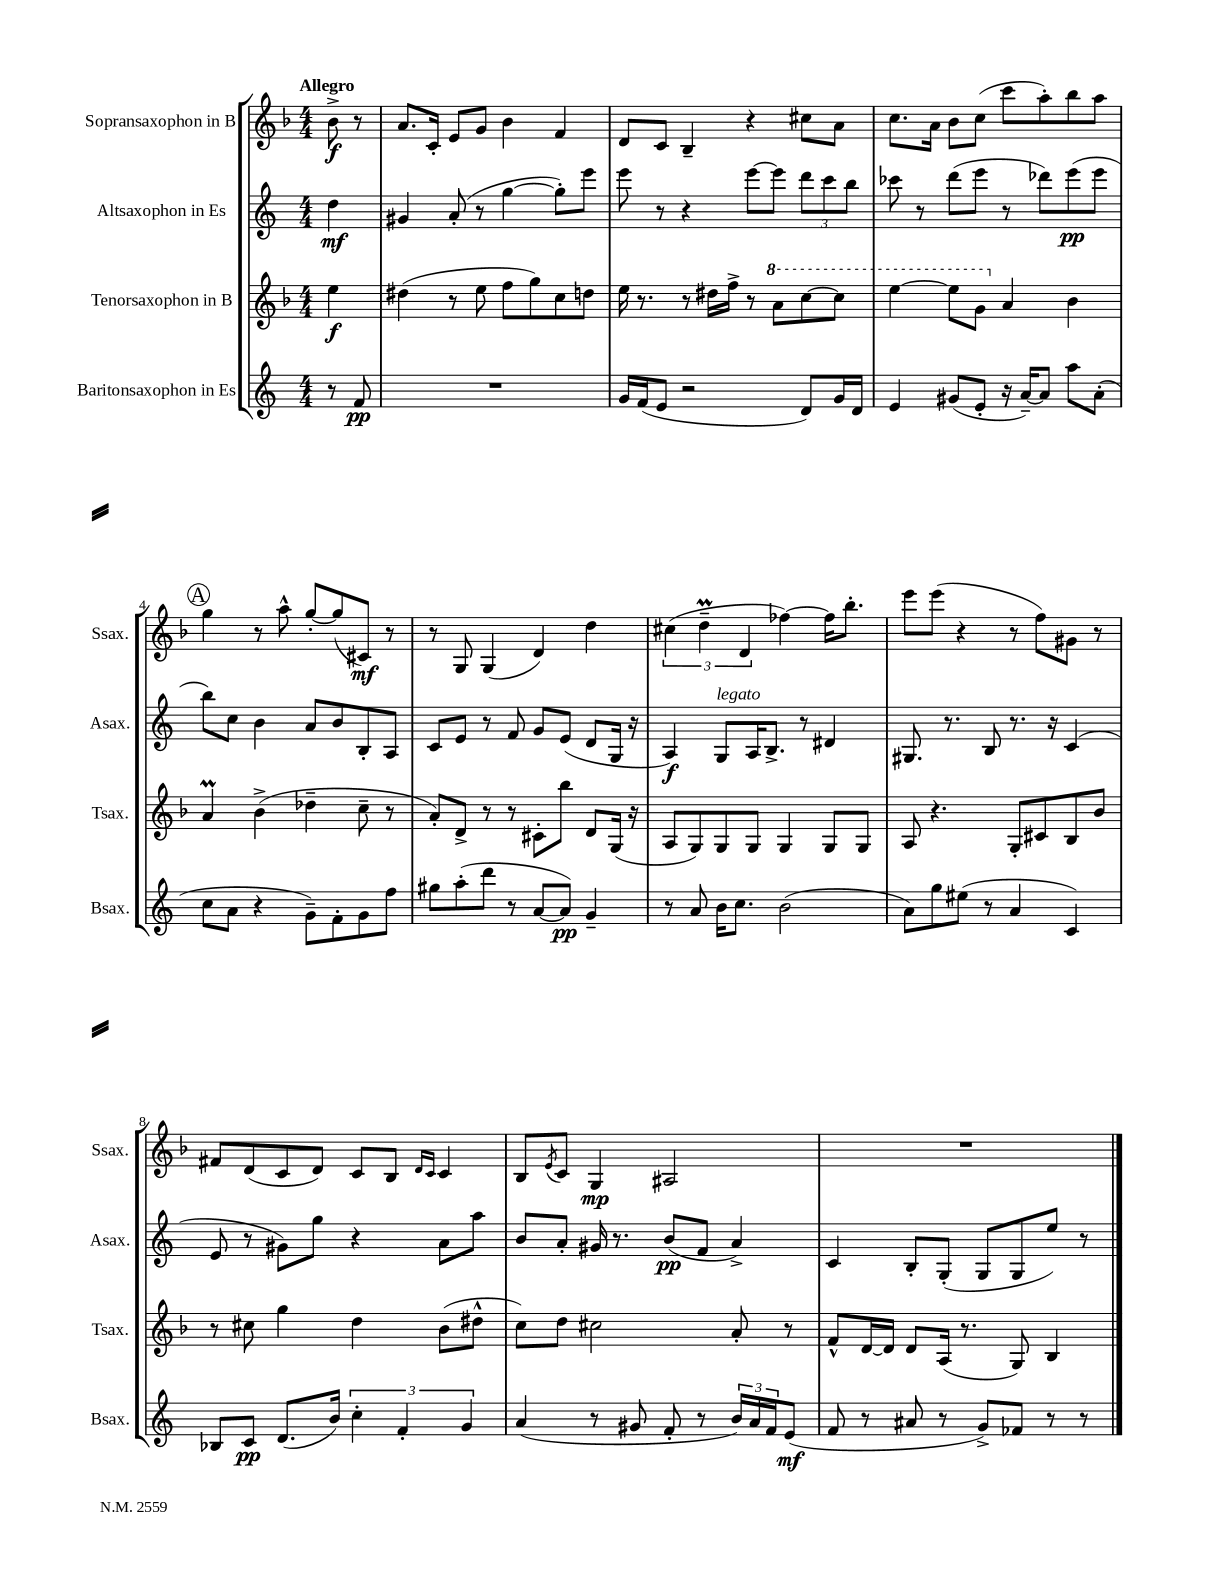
<<
\new StaffGroup <<
\new Staff = "s0" \with { instrumentName = "Sopransaxophon in B" shortInstrumentName = "Ssax." } {
    \clef treble \key f \major \numericTimeSignature \time 4/4 \partial 4 \tempo "Allegro"
    bes'8->\f r8 |
    a'8. c'16-. e'8 g'8 bes'4 f'4 |
    d'8 c'8 bes4-- r4 cis''8 a'8 |
    c''8. a'16 bes'8 c''8( c'''8 a''8-.) bes''8 a''8 |
    \mark \markup { \circle "A" } g''4 r8 a''8-^ g''8~-. g''8( cis'8\mf) r8 |
    r8 g8 g4( d'4) d''4 |
    \tuplet 3/2 { cis''4( d''4--\prall d'4 } fes''4~) fes''16 bes''8.-. |
    e'''8 e'''8( r4 r8 f''8) gis'8 r8 |
    fis'8 d'8( c'8 d'8) c'8 bes8 \grace { d'16 c'16 } c'4 |
    bes8 \acciaccatura { e'8 } c'8 g4\mp ais2 |
    R1 \bar "|." |
}
\new Staff = "s1" \with { instrumentName = "Altsaxophon in Es" shortInstrumentName = "Asax." } {
    \clef treble \key c \major \numericTimeSignature \time 4/4 \partial 4
    d''4\mf |
    gis'4 a'8-.( r8 g''4~ g''8-.) e'''8 |
    e'''8 r8 r4 e'''8~ e'''8 \tuplet 3/2 { d'''8 c'''8 b''8 } |
    ces'''8 r8 d'''8( e'''8 r8 des'''8) e'''8\pp( e'''8 |
    \mark \markup { \circle "A" } b''8) c''8 b'4 a'8 b'8 b8-. a8 |
    c'8 e'8 r8 f'8 g'8 e'8( d'8 g16 r16 |
    a4\f) g8^\markup { \italic "legato" } a16 b8.-> r8 dis'4 |
    gis8. r8. b8 r8. r16 c'4( |
    e'8 r8 gis'8) g''8 r4 a'8 a''8 |
    b'8 a'8-. gis'16 r8. b'8\pp( f'8 a'4->) |
    c'4 b8-. g8-.( g8 g8 e''8) r8 \bar "|." |
}
\new Staff = "s2" \with { instrumentName = "Tenorsaxophon in B" shortInstrumentName = "Tsax." } {
    \clef treble \key f \major \numericTimeSignature \time 4/4 \partial 4
    e''4\f |
    dis''4( r8 e''8 f''8 g''8) c''8 d''8 |
    e''16 r8. r8 dis''16 f''16-> r8 \ottava #1 a''8 c'''8~ c'''8 |
    e'''4~ e'''8 g''8 \ottava #0 a'4 bes'4 |
    \mark \markup { \circle "A" } a'4\prall bes'4->( des''4-- c''8-- r8 |
    a'8-.) d'8-> r8 r8 cis'8-. bes''8 d'8 g16( r16 |
    a8 g8) g8 g8 g4 g8 g8 |
    a8 r4. g8-. cis'8 bes8 bes'8 |
    r8 cis''8 g''4 d''4 bes'8( dis''8-^ |
    c''8) d''8 cis''2 a'8-. r8 |
    f'8-^ d'16~ d'16 d'8 a16( r8. g8) bes4 \bar "|." |
}
\new Staff = "s3" \with { instrumentName = "Baritonsaxophon in Es" shortInstrumentName = "Bsax." } {
    \clef treble \key c \major \numericTimeSignature \time 4/4 \partial 4
    r8 f'8\pp |
    R1 |
    g'16 f'16( e'8 r2 d'8) g'16 d'16 |
    e'4 gis'8( e'8-. r16 a'16~--) a'8 a''8 a'8-.( |
    \mark \markup { \circle "A" } c''8 a'8 r4 g'8--) f'8-. g'8 f''8 |
    gis''8 a''8-.( d'''8 r8 a'8~ a'8\pp) g'4-- |
    r8 a'8 b'16 c''8. b'2( |
    a'8) g''8 eis''8( r8 a'4 c'4) |
    bes8 c'8\pp d'8.( b'16) \tuplet 3/2 { c''4-. f'4-. g'4 } |
    a'4( r8 gis'8 f'8-. r8 \tuplet 3/2 { b'16) a'16 f'16 } e'8\mf( |
    f'8 r8 ais'8 r8 g'8->) fes'8 r8 r8 \bar "|." |
}
>>
>>
